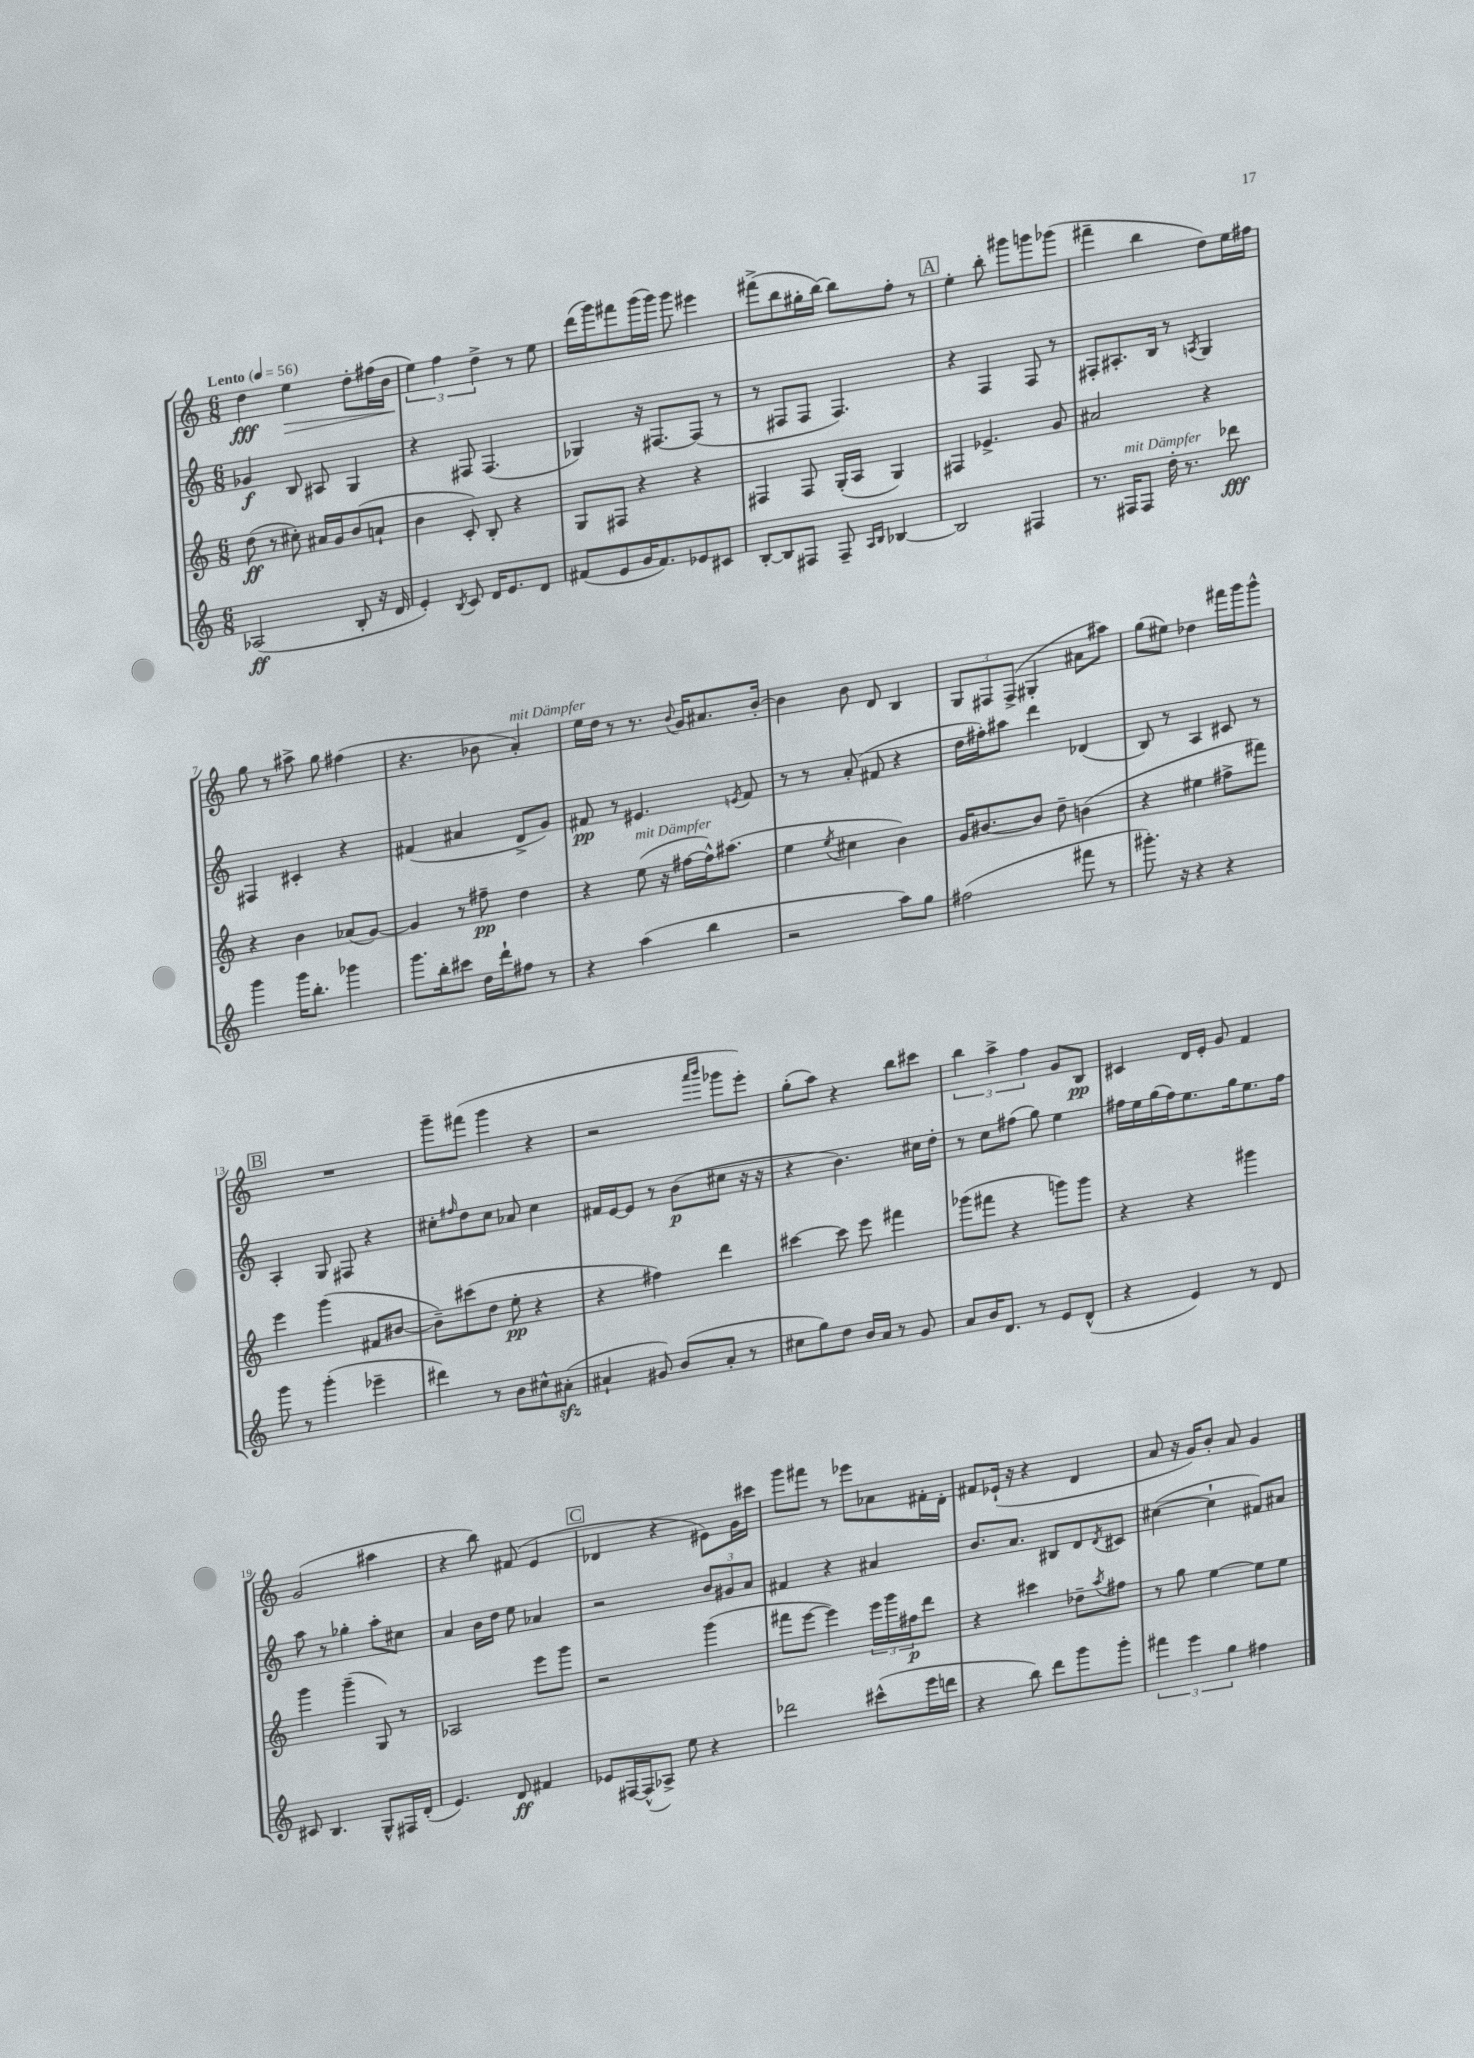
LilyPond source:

<<
\new StaffGroup <<
\new Staff = "s0" {
    \clef treble \key c \major \numericTimeSignature \time 6/8 \tempo "Lento" 4 = 56
    d''4\fff e''4\> d''8-. fis''16( b'16 |
    \tuplet 3/2 { e''4\!) f''4 d''4-> } r8 e''8 |
    d'''16( g'''16) fis'''8 g'''16( g'''16) g'''8 eis'''4 |
    fis'''8->( b''8 gis''16-. b''16~) b''8 f''8-. r8 |
    \mark \markup { \box "A" } e''4-. b''8-. gis'''8 g'''8 ges'''8( |
    fis'''4-- b''4 d''8) e''16 fis''16 |
    g''8 r8 ais''8-> g''8 fis''4( |
    r4. bes'8 a'4-.^\markup { \italic "mit Dämpfer" }) |
    e''16 d''16 r8 r8. \appoggiatura { b'8 } g'16 ais'8. b'16~-. |
    b'4 b'8 d'8 b4 |
    \tuplet 3/2 { g8 fis8 fis8->( } gis4-. ais'8 ais''8) |
    g''8( eis''8) des''4 fis'''16 g'''16 g'''8-^ |
    \mark \markup { \box "B" } R2. |
    g'''8-- fis'''8( g'''4 r4 |
    r2 \grace { a'''16 b'''16 } ges'''8 e'''8-.) |
    g''8-.( a''8) r4 b''8 cis'''8 |
    \tuplet 3/2 { b''4 a''4-> f''4 } g'8 b8\pp |
    cis'4 d'16 e'16-. g'8 f'4 |
    g'2( ais''4 |
    r4 b''8) fis'8( e'4 |
    \mark \markup { \box "C" } des'4 r4 eis'8) g'16 cis'''16 |
    g'''8 fis'''8 r8 ees'''8 aes'8 fis'16-. d'16-. |
    fis'8 ees'16-!( r16 r4 d'4 |
    a'8 r16 g'16) b'8-. a'8 g'4 \bar "|." |
}
\new Staff = "s1" {
    \clef treble \key c \major \numericTimeSignature \time 6/8
    ges'4\f b8 ais8 g4 |
    r4 fis8 fis4.( |
    ges4) r16 fis8.~ fis8( r8 |
    r8 fis8 fis8 fis4.) |
    \mark \markup { \box "A" } r4 f4 f8 r8 |
    fis8-. ais8.-. b16 r8 \acciaccatura { a8 } g4 |
    fis4 cis'4-. r4 |
    fis'4( ais'4 d'8-> g'8) |
    fis'8\pp r8 eis'4. \acciaccatura { e'8 } fis'8 |
    r8 r8 a'8-.( fis'8 r4 |
    d''16 fis''16-.) ais''8 d'''4 des'4( |
    b8) r8 a4 cis'8 r8 |
    \mark \markup { \box "B" } a4-. g8 fis8 r4 |
    cis''8-. \grace { fis''16 } d''8 cis''8 aes'8 cis''4 |
    fis'16 e'16~ e'8 r8 b'8\p( cis''8 r16 r16 |
    r4 b'4.) cis''16 d''16-. |
    r8 c''8 fis''8( g''8) e''4 |
    fis''16 e''16 g''16( fis''16) e''8. g''16 e''8. fis''16 |
    a''8 r8 ges''4-. a''8-. cis''8 |
    a'4 b'16 d''16 e''8 aes'4 |
    \mark \markup { \box "C" } r2 \tuplet 3/2 { b'8 gis'8 a'8 } |
    fis'4 r4 ais'4 |
    b'8. a'8. bis8 d'8 \acciaccatura { d'8 } cis'8 |
    cis''4~( cis''4-! fis'8) ais'8 \bar "|." |
}
\new Staff = "s2" {
    \clef treble \key c \major \numericTimeSignature \time 6/8
    d''8\ff( r8 cis''8-.) ais'16 g'16 b'8( a'8-! |
    b'4 c'8-.) b8-. r4 |
    g8 fis8 r4 r4 |
    fis4 fis8 g16-.( a16 g4) |
    \mark \markup { \box "A" } fis4 ees'4.-> g'8 |
    ais'2 r4 |
    r4 b'4 aes'8( g'8~) |
    g'4 r8 fis''8--\pp d''4 |
    r4 e''8^\markup { \italic "mit Dämpfer" }( r16 fis''16~ fis''16-^) ais''8.( |
    e''4 \acciaccatura { e''8 } cis''4 b'4) |
    g'16 bis'8.~ bis'8 d''8-- b'4( |
    r4 eis''4 fis''8-> fis'''8) |
    \mark \markup { \box "B" } e'''4 g'''4( fis'8 bis'8~ |
    bis'8--) cis'''8( d''8 e''8-.\pp r4 |
    r4 fis''4) d'''4 |
    cis'''4~ cis'''8 e'''8 fis'''4 |
    ges'''8( fis'''8 r4 g'''8) g'''8 |
    r4 r4 gis'''4 |
    g'''4 g'''4--( g8) r8 |
    aes2 e'''8 g'''8 |
    \mark \markup { \box "C" } r2 g'''4( |
    fis'''8 e'''8~ e'''4) \tuplet 3/2 { e'''16 g'''16 fis''16\p } d'''8 |
    r4 cis'''4 des''8-- \acciaccatura { a''8 } fis''8 |
    r8 g''8 e''4~ e''8 e''8 \bar "|." |
}
\new Staff = "s3" {
    \clef treble \key c \major \numericTimeSignature \time 6/8
    aes2\ff( b8-. r16 d'16 |
    e'4-.) \acciaccatura { b8 } c'8 d'16 e'8. d'8 |
    fis'8( e'8 g'16 fis'8.) ees'8 cis'8 |
    b8~-. b8 fis8 fis8-- \grace { a16 b16 } bes4~ |
    \mark \markup { \box "A" } bes2 fis4 |
    r8. fis16^\markup { \italic "mit Dämpfer" } fis8 d''16-. r8. des'''8\fff |
    g'''4 g'''16 b''8.-. ges'''4 |
    g'''8. b''16-. cis'''8 d''16 d'''16-! fis''8 r8 |
    r4 a''4( b''4 |
    r2 a''8) g''8 |
    fis''2( fis'''8 r8 |
    gis'''8.-.) r16 r4 r4 |
    \mark \markup { \box "B" } g'''8 r8 g'''4-.( ees'''4-- |
    dis'''4) r8 b'8 cis''8-^ ais'8-.\sfz( |
    ais'4-! gis'8) b'8( ais'8-. r8 |
    cis''8 g''8) d''8 b'16 a'16 r8 g'8 |
    a'8 b'16 d'8. r8 e'8 d'8-^( |
    r4 e'4) r8 d'8 |
    cis'8 b4. g8-^ fis16 d'16-.( |
    e'4.) d'8\ff fis'4 |
    \mark \markup { \box "C" } ees'8 fis16~ fis16-^( aes8->) e''8 r4 |
    des'''2 cis'''8-^( e'''16 d'''16 |
    r4 b''8) d'''8 g'''8 g'''8-. |
    \tuplet 3/2 { fis'''4 e'''4 g''4 } fis''4 \bar "|." |
}
>>
>>
